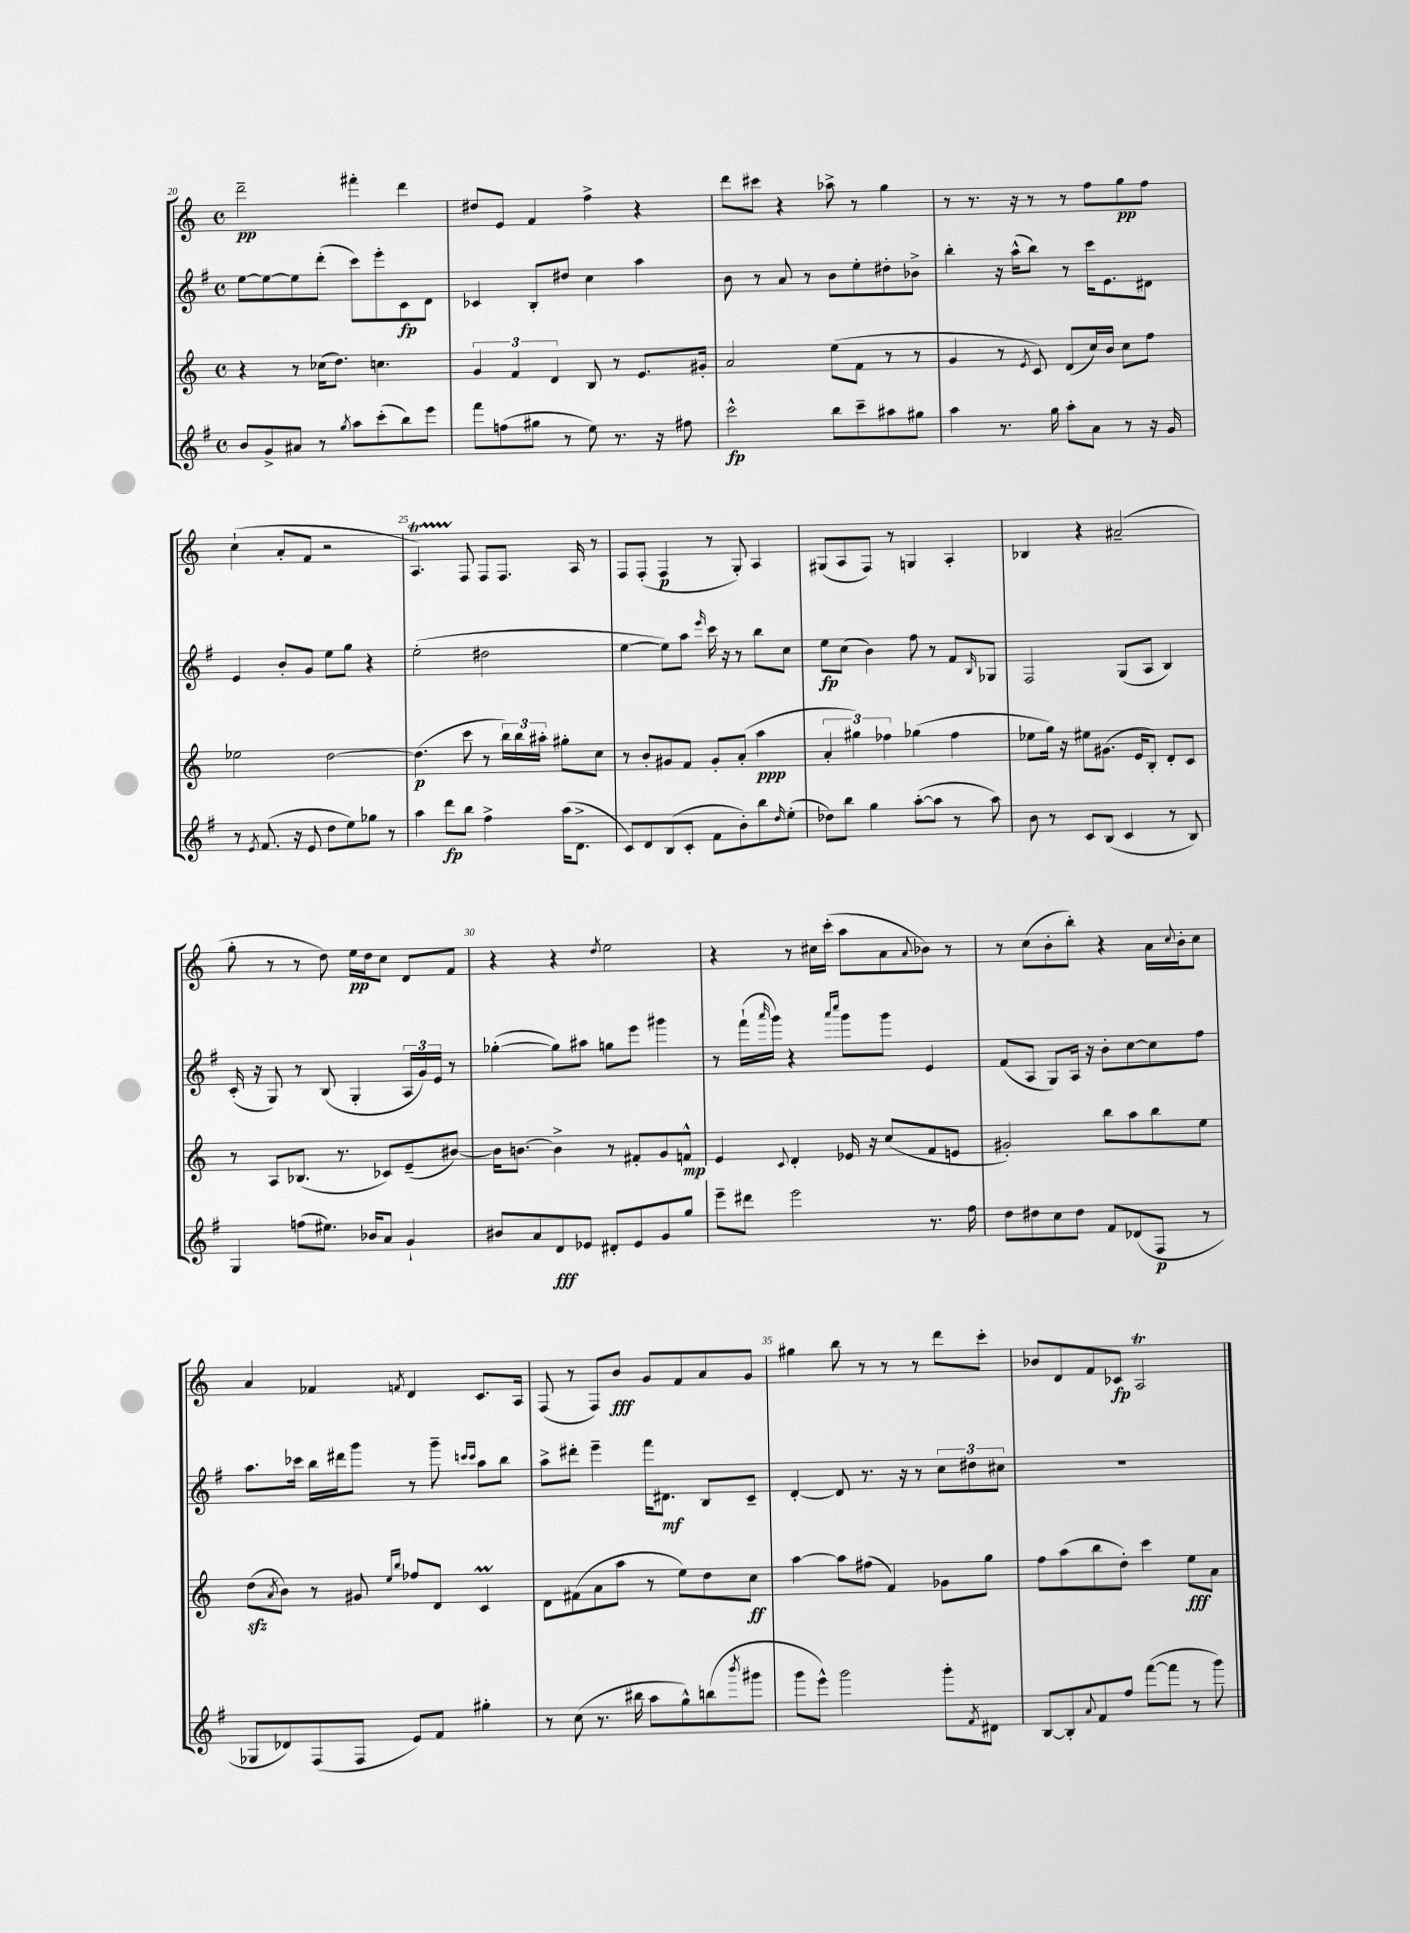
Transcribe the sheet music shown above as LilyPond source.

<<
\new StaffGroup <<
\new Staff = "s0" {
    \clef treble \key c \major \defaultTimeSignature \time 4/4
    d'''2--\pp fis'''4-. d'''4 |
    dis''8 e'8 f'4 f''4-> r4 |
    d'''8 cis'''8 r4 aes''8-> r8 g''4 |
    r8 r8. r16 r8 r8 f''8 g''8\pp f''8 |
    c''4-!( a'8-. f'8 r2 |
    a4.\startTrillSpan) f8\stopTrillSpan f8 f8. a16 r8 |
    f8 f8-.( f4\p r8 g8-.) a4 |
    gis8( a8 f8) r8 g4 a4-. |
    bes4 r4 ais'2--( |
    g''8-. r8 r8 d''8) e''16\pp d''16 c''8 d'8 f'8 |
    r4 r4 \acciaccatura { d''8 } e''2 |
    r4 r8 cis''16 c'''16-.( a''8 a'8 \appoggiatura { a'8 } bes'8) r8 |
    r8 c''8( b'8-. b''8-.) r4 a'16 \appoggiatura { c''8 } b'16-. c''8 |
    a'4 fes'4 \acciaccatura { f'8 } d'4 c'8. a16 |
    f8( r8 f8) b'8\fff g'8 f'8 a'8 g'8 |
    gis''4 b''8 r8 r8 r8 d'''8 c'''8-. |
    bes'8 d'8 f'8 ces'8\fp a2\trill \bar "|." |
}
\new Staff = "s1" {
    \clef treble \key g \major \defaultTimeSignature \time 4/4
    e''8~ e''8~ e''8 d'''8-.( c'''8) e'''8-. c'8\fp d'8 |
    ces'4 b8-. dis''8 c''4 a''4 |
    b'8 r8 a'8 r8 b'8 e''8-. dis''8-. bes'8-> |
    b''4-. r16 a''16-^( b''8) r8 c'''16 e'8. dis'8 |
    e'4 b'8-. g'8 e''8 g''8 r4 |
    e''2-.( dis''2 |
    e''4~ e''8) a''8 \grace { e'''16 } c'''16 r16 r8 b''8 c''8 |
    e''8\fp c''8( b'4) fis''8 r8 fis'8 \grace { b16 } ges8 |
    fis2 g8( a8 b4) |
    c'16-.( r16 g8) r8 b8( g4-. \tuplet 3/2 { a16 g'16) e'16 } r8 |
    ges''4~-.( ges''8) ais''8 g''8 e'''8 gis'''4 |
    r8 fis'''16-!( \grace { a'''16 } g'''16) r4 \grace { a'''16 c''''16 } g'''8 g'''8 e'4 |
    fis'8( a8 g8) a16 r16 b'8-. c''8~ c''8 fis''8 |
    a''8. ces'''16 b''16 dis'''16 g'''8 r8 g'''8-- \grace { c'''16 c'''16 } a''8 b''8 |
    a''8-> dis'''8-. e'''4-- fis'''16 dis'8.\mf b8 c'8-- |
    d'4~-. d'8 r8. r16 r8 \tuplet 3/2 { c''8 dis''8 cis''8 } |
    R1 \bar "|." |
}
\new Staff = "s2" {
    \clef treble \key c \major \defaultTimeSignature \time 4/4
    r4 r8 ces''16( d''8.) c''4. |
    \tuplet 3/2 { g'4 f'4 d'4 } b8 r8 e'8. gis'16-. |
    a'2 e''8( f'8 r8 r8 |
    g'4 r8 \acciaccatura { e'8 } c'8) d'8( c''16) b'16 c''8 f''8 |
    ees''2 d''2~ |
    d''4.\p( c'''8 r8 \tuplet 3/2 { b''16) b''16 ais''16-. } gis''8-. c''8 |
    r8 b'8-. gis'8 f'8 gis'8-. a'8-.( a''4\ppp |
    \tuplet 3/2 { a'4-. gis''4) fes''4 } ges''4( fes''4 |
    ees''8 g''16) r16 eis''8 gis'8.( e'16 b8-.) d'8-. c'8 |
    r8 a8 bes8.( r8. ces'8) e'8--( bis'8~) |
    bis'16 b'8.~ b'4-> r8 fis'8-. g'8 f'8-^\mp |
    e'4 \appoggiatura { c'8 } d'4-. ees'16 r16 c''8( f'8 e'8 |
    gis'2-.) b''8 a''8 b''8 e''8 |
    d''8\sfz( \acciaccatura { a'8 } b'8) r8 gis'8 \grace { e''16 b''16 } fes''8 d'8 c'4\prall |
    d'8 fis'8( a'8 a''8 r8 e''8) d''8 c''8\ff |
    a''4~ a''8 fis''8( f'4) ges'8 g''8 |
    f''8 a''8( b''8 d''8-.) c'''4 e''8\fff a'8 \bar "|." |
}
\new Staff = "s3" {
    \clef treble \key g \major \defaultTimeSignature \time 4/4
    b'8 g'8-> ais'8 r8 \acciaccatura { g''8 } a''8 c'''8-.( b''8) e'''8 |
    fis'''8 f''8( gis''8 r8 e''8) r8. r16 fis''8 |
    c'''2-^\fp b''8 c'''8-- ais''8 gis''8 |
    a''4 r8. g''16 a''8-. a'8 r8 r16 g'16 |
    r8 \acciaccatura { e'8 } fis'8.( r16 e'8 d''8 e''8) ges''8 r8 |
    a''4 d'''8\fp b''8 fis''4-> a''16( d'8.-> |
    c'8) d'8 b8( c'8-. fis'8 b'8-.) b''8 \grace { d''16 } e''8-.( |
    des''8) b''8 g''4 a''8~-.( a''8 r8 a''8) |
    b'8 r8 c'8 b8( c'4 r8 b8) |
    g4 f''8( eis''8.) bes'16 a'8 g'4-! |
    bis'8 a'8 d'8\fff ees'8 dis'8-. ees'8 g'8 g''8 |
    e'''8-- dis'''8 e'''2 r8. fis''16 |
    d''8 dis''8 c''8 dis''8 fis'8 des'8( fis8\p r8 |
    ges8 des'8) fis8( fis8 e'8) fis'8 gis''4-. |
    r8 c''8( r8. bis''16 a''8 g''8-^) b''8( \acciaccatura { b'''8 } gis'''8 |
    g'''8 e'''8-^) g'''2 g'''8-. \acciaccatura { fis'8 } dis'8 |
    b8~ b8-. \appoggiatura { a'8 } fis'8 fis''8 fis'''8~( fis'''8 r8 g'''8) \bar "|." |
}
>>
>>
\layout { \context { \Score currentBarNumber = #20 \override BarNumber.break-visibility = ##(#f #t #t) barNumberVisibility = #(every-nth-bar-number-visible 5) } }
